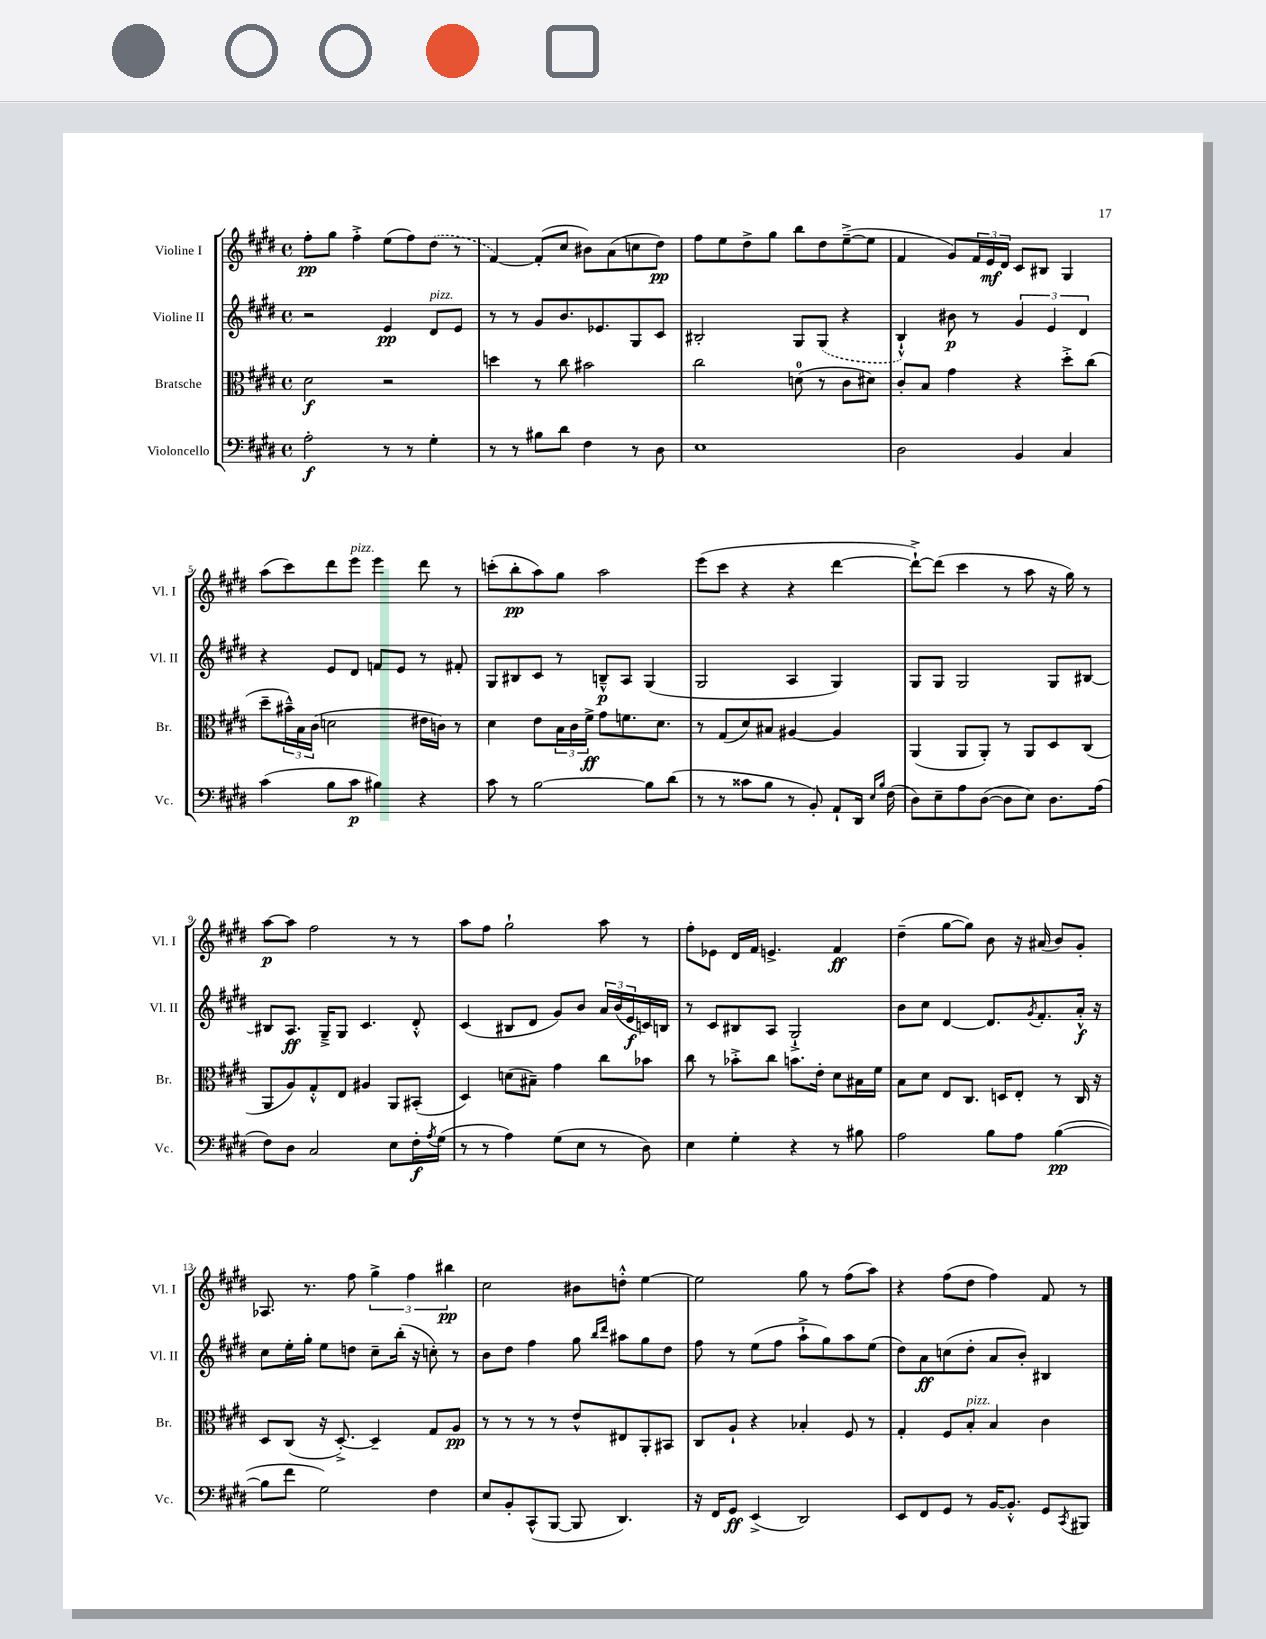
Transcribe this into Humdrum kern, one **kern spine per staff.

**kern	**kern	**kern	**kern
*staff4	*staff3	*staff2	*staff1
*clefF4	*clefC3	*clefG2	*clefG2
*k[f#c#g#d#]	*k[f#c#g#d#]	*k[f#c#g#d#]	*k[f#c#g#d#]
*M4/4	*M4/4	*M4/4	*M4/4
*met(c)	*met(c)	*met(c)	*met(c)
2A'\	2d#\	2r	8ff#'\L
.	.	.	8gg#\J
.	.	.	4ff#'^\
8r	2r	4e/	(8ee\L
8r	.	.	8ff#\)
4G#'\	.	8d#/L	(8dd#\J
.	.	8e/J	8r
=	=	=	=
8r	4dd\	8r	[4f#/)
8r	.	8r	.
8B#\L	8r	8g#/L	(8f#'/]L
8d#\J	8cc#\	8.b/	8cc#/J
4F#\	2b#\	.	8b#\L)
.	.	8.e-/	.
.	.	.	(8a\
8r	.	8G#/	8cc\
8D#\	.	8c#/J	8dd#\J)
=	=	=	=
1E	2cc#\	2B#'/	8ff#\L
.	.	.	8ee\
.	.	.	8dd#^\
.	.	.	8gg#\J
.	(8d\	8G#/L	8bb\L
.	8r	(8G#/J	8dd#\
.	8c#\L	4r	([8ee~^\
.	8d#\J)	.	8ee\]J
=	=	=	=
2D#\	8c#'/L	4B`^^/)	4f#/
.	8B/J	.	.
.	4g#\	8b#\	8g#/L)
.	.	8r	24f#/L
.	.	.	24e/
.	.	.	24d#/JJ
4BB/	4r	6g#/	8c#/L
.	.	.	8B#/J
.	.	6e/	.
4C#/	8dd#'^\L	.	4G#/
.	.	6d#/	.
.	(8cc#\J	.	.
=	=	=	=
(4c#\	8dd#~\L	4r	(8aa\L
.	24b#~^^\L)	.	8ccc#\)
.	24B\	.	.
.	(24c#\JJ	.	.
8B\L	2d\	8e/L	8ddd#\
8c#\J	.	8d#/J	8eee\J
4B#\)	.	8f/L	4eee\
.	.	8e/J	.
4r	16e#\LL	8r	8ddd#\
.	16c\JJ)	.	.
.	8r	8f#'/	8r
=	=	=	=
8c#\	4d#\	8G#/L	(8ccc'\L
8r	.	8B#/	8bb'\
[2B\	8e\L	8c#/J	8aa\)
.	24B\L	8r	8gg#\J
.	24c#\	.	.
.	24f#^\JJ	.	.
.	8g#\L	8B~^^/L	2aa\
.	8.f\	8A/J	.
8B\]L	.	(4G#/	.
.	8.d#\J	.	.
(8d#\J	.	.	.
=	=	=	=
8r	8r	2G#/	(8eee\L
8r	(8G#/L	.	8ccc#\J
8c##\L	8d#/)	.	4r
8B\J	8B#/J	.	.
8r	[4A#/	4A/	4r
8BB'/)	.	.	.
8AA`/L	4A#/]	4G#/)	[4ddd#\
16DD#/Jk	.	.	.
16qqE/LL	.	.	.
16qqB/JJ	.	.	.
(16F#\	.	.	.
=	=	=	=
8D#\L)	(4AA/	8G#/L	8ddd#`^\_L)
8E~\	.	8G#/J	(8ddd#\]J
8A\	8AA/L	2G#/	4ccc#\
([8D#\J	8AA'/J)	.	.
8D#\]L	8r	.	8r
8E\J)	8AA/L	.	8aa\
8.D#\L	8D#/	8G#/L	16r
.	.	.	16gg#\)
.	(8C#/J	[8B#/J	8r
(16A\Jk	.	.	.
=	=	=	=
8F#\L)	8AA/L	8B#/]L	[8aa\L
8D#\J	8A/)	8.A/J	8aa\]J
2C#/	8G#'^^/	.	2ff#\
.	.	16G#~^/LK	.
.	8E/J	8G#/J	.
.	4A#/	4.c#/	.
8E\L	8AA/L	.	8r
16F#'\L	(8BB#'/J	8d#'^^/	8r
8qA/	.	.	.
(16G#\JJ	.	.	.
=	=	=	=
8r	4D#/)	(4c#/	8aa\L
8r	.	.	8ff#\J
4A\)	(8d\L	8B#/L	2gg#`\
.	8B#~\J)	8d#/J	.
(8G#\L	4g#\	8g#/L)	.
8E\J	.	8b/J	.
8r	8cc#\L	24a/LL	8aa\
.	.	(24b/	.
.	.	24e/	.
8D#\)	8b-\J	16c/)	8r
.	.	16B/JJ	.
=	=	=	=
4E\	8cc#\	8r	8ff#'\L
.	8r	8c#/L	8e-\J
4G#'\	8b-'^\L	8B#/	16d#/LL
.	.	.	16f#/JJ
.	8cc#\J	8A/J	4.e^/
4r	8.b\L	2G#`^/	.
.	16e'\Jk	.	.
8r	8d#\L	.	4f#/
8B#\	16B#\L	.	.
.	16f#\JJ	.	.
=	=	=	=
2A\	8B\L	8b\L	(4dd#~\
.	8d#\J	8cc#\J	.
.	8E/L	[4d#/	[8gg#\L
.	8.C#/J	.	8gg#\]J)
8B\L	.	8.d#/]L	8b\
.	16D/LK	.	.
8A\J	8E'/J	.	16r
.	.	8qg#/	.
.	.	8.f#'/	(16a#/
([4B\	8r	.	8b/L)
.	16C#/	16a'^^/Jk	8g#'/J
.	16r	16r	.
=	=	=	=
8B\]L	8D#/L	8cc#\L	8.A-/
8f#\J	(8C#/J	16ee'\L	.
.	.	16gg#'\JJ	8.r
2G#\)	16r	8ee\L	.
.	[8.D#'^/)	.	.
.	.	8dd\J	8ff#\
.	4D#~/]	8cc#~\L	6gg#^\
.	.	(16bb'\Jk	.
.	.	.	6ff#\
.	.	16r	.
4F#\	8G#/L	8cc'\)	.
.	.	.	6bb#\
.	8A/J	8r	.
=	=	=	=
8E/L	8r	8b\L	2cc#\
8BB'/	8r	8dd#\J	.
(8CC#^^/	8r	4ff#\	.
[8BBB/J	8r	.	.
8BBB/]	8e^^/L	8gg#\	8b#\L
.	.	16qqbb/LL	.
.	.	16qqddd#/JJ	.
4.DD#/)	8E#/	8aa#\L	8dd'^^\J
.	8AA'/	8gg#\	[4ee\
.	8BB#/J	8dd#\J	.
=	=	=	=
16r	8C#/L	8ff#\	2ee\]
16FF#/LK	.	.	.
8GG#/J	8A`/J	8r	.
(4EE^/	4r	(8ee\L	.
.	.	8ff#\J	.
2DD#/)	4B-'/	8aa`^\L	8gg#\
.	.	8gg#\)	8r
.	8F#/	8aa\	(8ff#\L
.	8r	(8ee\J	8aa\J)
=	=	=	=
8EE/L	4G#'/	8dd#\L)	4r
8FF#/	.	8a\	.
8GG#/J	8F#/L	(8cc\	(8ff#\L
8r	8B'/J	8dd#'\J	8dd#\J
[16BB/LK	4B/	8a/L	4ff#\)
8.BB'^^/]J	.	.	.
.	.	8b'/J)	.
8GG#/L	4c#\	4B#/	8f#/
8qCC#/	.	.	.
8BBB#/J	.	.	8r
==	==	==	==
*-	*-	*-	*-
